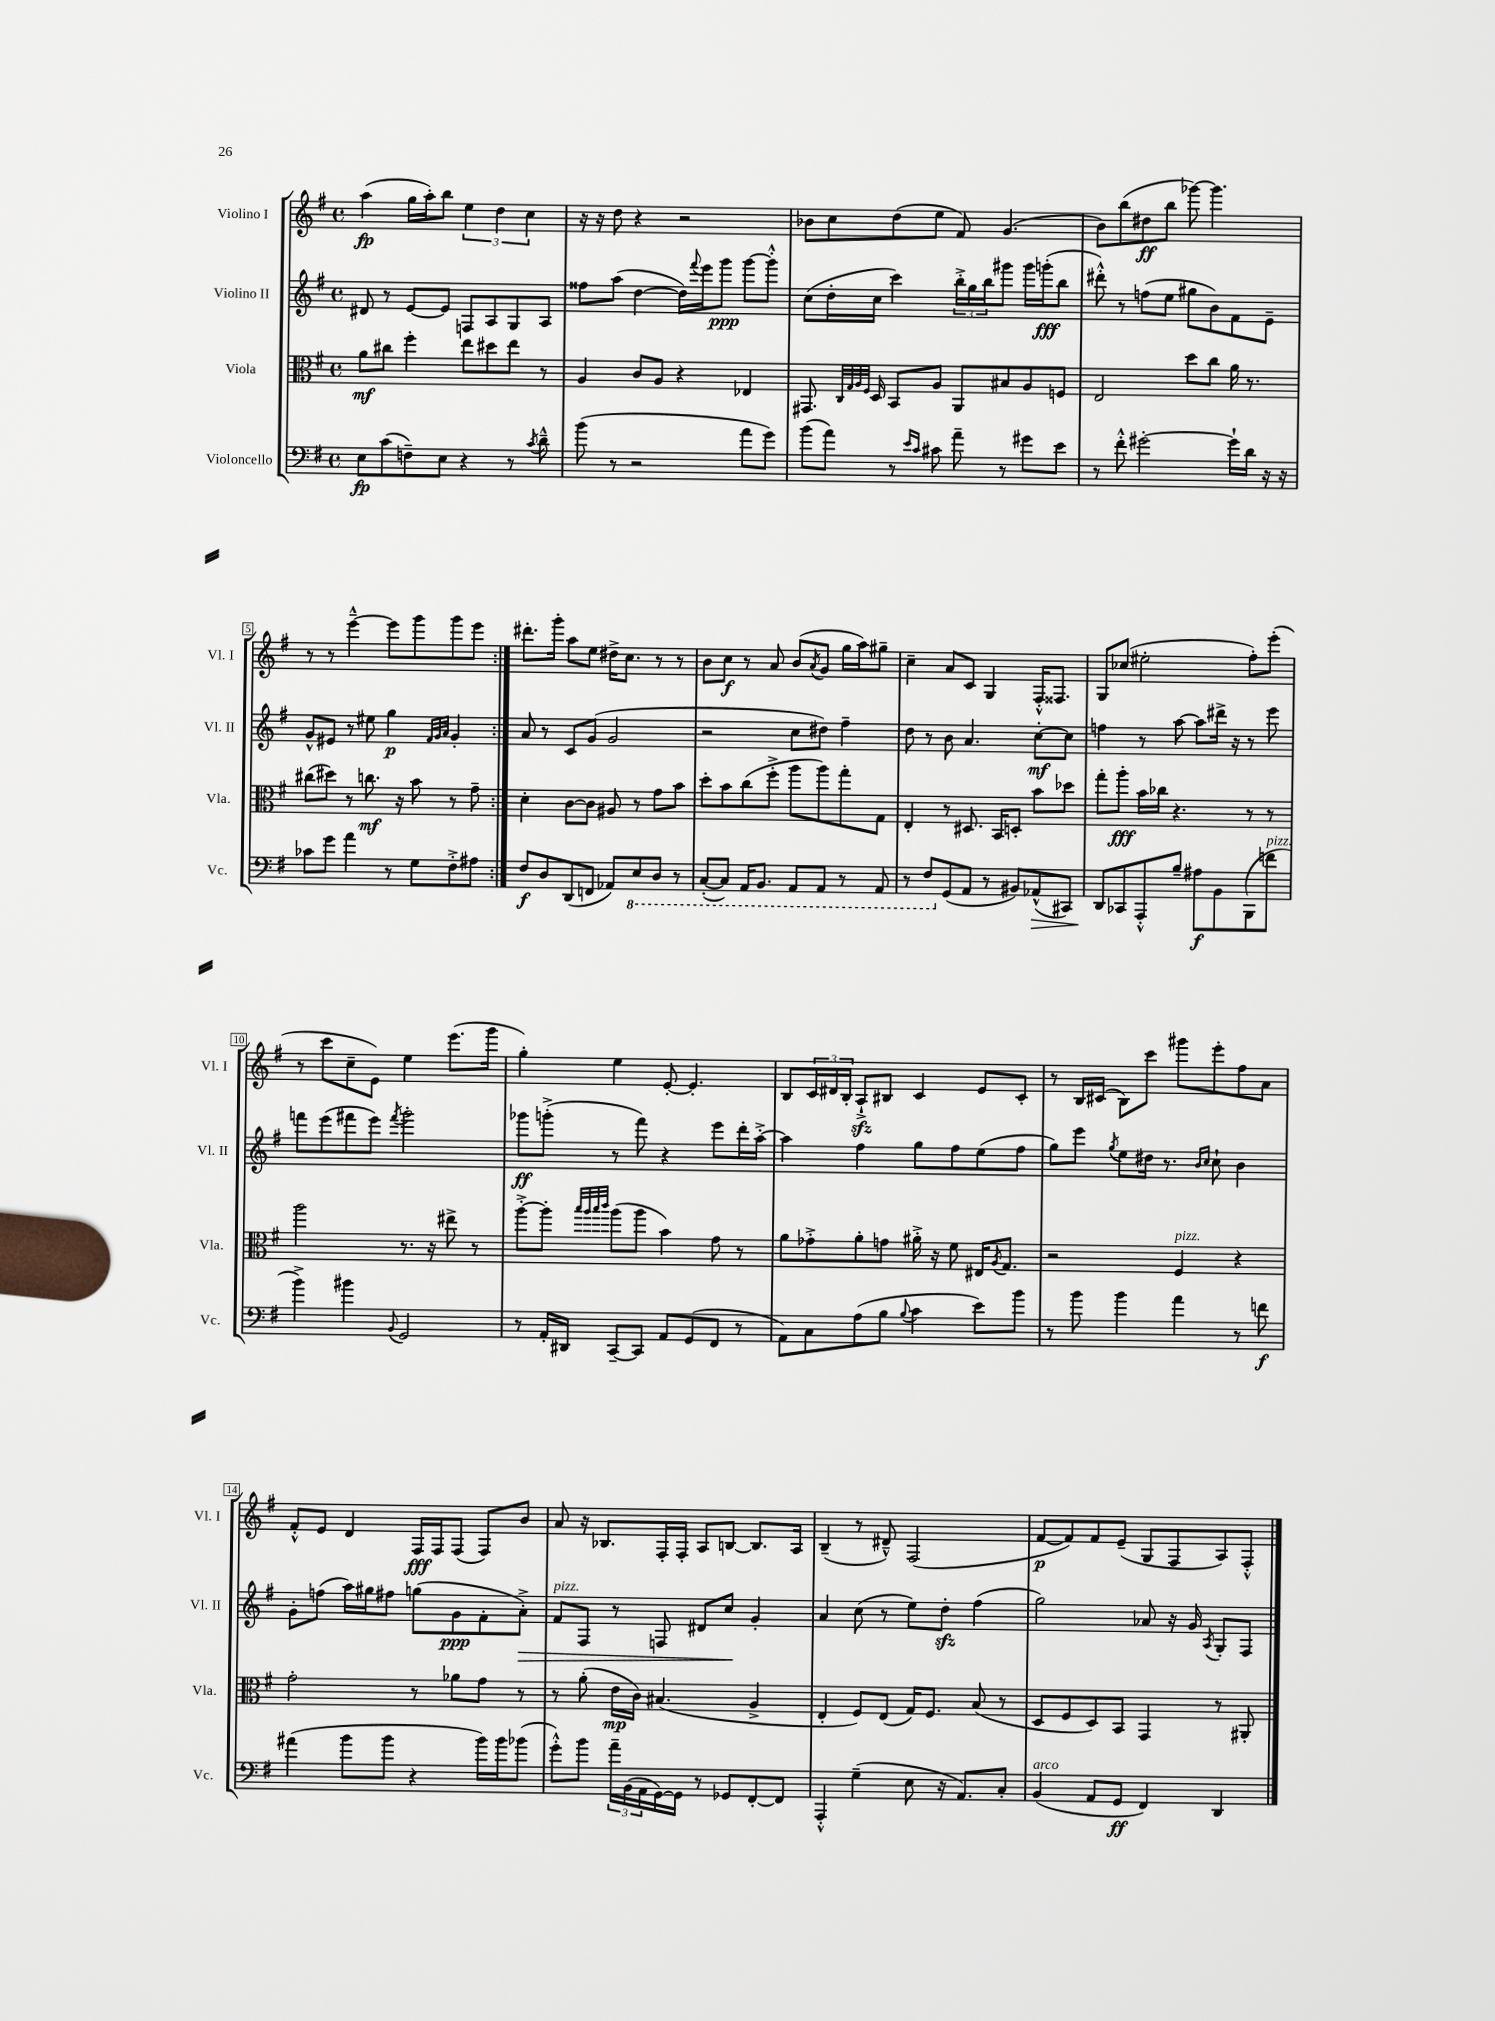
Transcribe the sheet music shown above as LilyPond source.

<<
\new StaffGroup <<
\new Staff = "s0" \with { instrumentName = "Violino I" shortInstrumentName = "Vl. I" } {
    \clef treble \key g \major \defaultTimeSignature \time 4/4
    \repeat volta 2 { a''4\fp( g''16 a''16-.) b''8 \tuplet 3/2 { e''4 d''4 c''4 } |
    r16 r16 d''8 r4 r2 |
    bes'8 c''8 d''8( e''8 fis'8) g'4.( |
    b'8) b''8( dis''8\ff b''8 ges'''8~) ges'''4. |
    r8 r8 e'''4~---^ e'''8 g'''8 g'''8 e'''8 | }
    dis'''8.-. g'''16-. a''8 e''8 dis''16-> c''8. r8 r8 |
    b'8 c''8\f r8 a'8 b'8( \acciaccatura { a'8 } g'8 g''16 a''16) gis''8-- |
    c''4-- a'8 c'8 g4 fis16-.-^ fisis8. |
    g8 ces''8( eis''2-. fis''8-.) e'''8-.( |
    r8 c'''8 c''8-- e'8) e''4 e'''8.( g'''16 |
    g''4-.) e''4 e'8~-. e'4.-. |
    b8 \tuplet 3/2 { c'16 dis'16 b16-. } a8-!->\sfz bis8 c'4 e'8 c'8-. |
    r8 b16 cis'16( b8) c'''8 gis'''8 e'''8-. fis''8 a'8 |
    fis'8-.-^ e'8 d'4 fis16\fff fis16 fis8( fis8) b'8 |
    a'8 r16 bes8. fis16-. fis16-. a8 b8~ b8. a16 |
    b4--( r8 dis'8---^) fis2( |
    fis'8~\p fis'8) fis'8 e'8--( g8 fis8 a8) fis8-.-^ \bar "|." |
}
\new Staff = "s1" \with { instrumentName = "Violino II" shortInstrumentName = "Vl. II" } {
    \clef treble \key g \major \defaultTimeSignature \time 4/4
    \repeat volta 2 { dis'8 r8 e'8~ e'8 f8 a8 g8 a8 |
    fisis''8 a''8( d''4~ d''16) \appoggiatura { fis'''8 } e'''16 g'''8\ppp g'''8~ g'''8-.-^ |
    c''8( d''16-. c''16 c'''4) \tuplet 3/2 { b''16-.-> g''16 b''16 } gis'''8 gis'''16 g'''16-.\fff( b''8 |
    dis'''8-.-^) r8 f''8( e''8 gis''8 b'8) fis'8 e'8-- |
    g'8-^ eis'8 r8 eis''8 g''4\p \grace { fis'32 g'32 a'32 } g'4-. | }
    a'8 r8 c'8 g'8( g'2 |
    r2 c''8 dis''8) fis''4-- |
    d''8 r8 b'8 a'4. c''8~-.\mf c''8 |
    f''4 r8 a''8~ a''8 dis'''16-> r16 r8 e'''8 |
    f'''8 e'''8( fis'''8 e'''8) \acciaccatura { fis'''8 } g'''2-. |
    ges'''8\ff g'''8-.->( r8 fis'''8) r4 e'''8 d'''16-. a''16~-.-> |
    a''4 fis''4 g''8 fis''8 e''8( fis''8 |
    g''8) e'''8 \acciaccatura { g''8 } e''8 dis''16 r8. \grace { b'16 c''16 } c''8-! b'4 |
    g'8-. f''8( a''16) gis''16 fis''8 g''8( g'8\ppp fis'8-. a'8-.->\>) |
    fis'8^\markup { \italic "pizz." } fis8 r8 f8 dis'8 c''8\! g'4-. |
    a'4 c''8( r8 e''8) d''8-.\sfz fis''4( |
    g''2) aes'8 r16 g'16 \acciaccatura { a8 } g8-. fis8 \bar "|." |
}
\new Staff = "s2" \with { instrumentName = "Viola" shortInstrumentName = "Vla." } {
    \clef alto \key g \major \defaultTimeSignature \time 4/4
    \repeat volta 2 { a'8\mf cis''8 fis''4-. e''8 dis''8 e''8 r8 |
    a4 c'8 a8 r4 ees4 |
    gis,8. \grace { c32 g32 a32 fis32 } d16 b,8 a8 a,8 bis8 a8 f8 |
    e2 d''8 c''8 a'16 r8. |
    cis''8( dis''8) r8 c''8.\mf r16 b'8 r8 g'8-- | }
    d'4-. c'8~ c'8 ais8 r8 g'8 b'8 |
    d''8-. b'8 c''8( fis''8-.-> a''8 a''8) g''8-. g8 |
    e4-. r8 dis8. b,16 d8-. b'8 des''8 |
    g''8-. a''8-.\fff b'16 ces''16 r4. r8 r8 |
    a''2 r8. r16 eis''8-> r8 |
    a''8~-.-> a''8-. \grace { b''32 a''32 b''32 c'''32 } a''8( a''8 b'4) g'8 r8 |
    a'8 ges'8-.-> a'8-. g'8 ais'16-.-> r16 fis'8 eis16 \acciaccatura { a8 } g8. |
    r2 fis4^\markup { \italic "pizz." } r4 |
    g'2-. r8 aes'8 g'8 r8 |
    r8 a'8-.( e'16\mp c'16) bis4.( a4-> |
    e4-. fis8) e8( g16) fis8. b8( r8 |
    d8 fis8 d8) b,8 g,4 r8 ais,8-. \bar "|." |
}
\new Staff = "s3" \with { instrumentName = "Violoncello" shortInstrumentName = "Vc." } {
    \clef bass \key g \major \defaultTimeSignature \time 4/4
    \repeat volta 2 { e8\fp c'8( f8--) e8 r4 r8 \acciaccatura { c'8 } d'8---^ |
    b'8( r8 r2 a'8 g'8) |
    b'8( a'8) r8 \grace { e'16 c'16 } cis'8 a'8-- r8 gis'8 e'8 |
    r8 fis'8-.-^ gis'2~-. gis'16-! d'16 r16 r16 |
    ces'8 g'8 a'4 r8 g8 fis8-.-> ais8 | }
    fis8\f d8 d,8( f,8 aes,8) \ottava #-1 e,8 d,8 r8 |
    c,8~-.( c,8) a,,16 b,,8. a,,8 a,,8 r8 a,,8 |
    r8 fis,8 \ottava #0 g,8( a,8 r8 bis,8) aes,8-^\>( cis,8) |
    d,8\! ces,8 a,,8-.-^ b8-- ais8\f b,8 b,,8( f'8^\markup { \italic "pizz." } |
    b'4->) bis'4 \appoggiatura { b,8 } g,2 |
    r8 a,16-. dis,16 c,8~-- c,8 a,8 g,8( fis,8 r8 |
    a,8) c8 a8( b8 \appoggiatura { b8 } c'4 e'8) b'8 |
    r8 b'8 b'4 a'4 r8 f'8\f |
    ais'4( b'8 b'8 r4 b'16) b'16 bes'8( |
    g'8-.-^) b'8 \tuplet 3/2 { a'16-- b,16( a,16 } g,16~) g,16 r8 ges,8 fis,8~-. fis,8 |
    a,,4-.-^ g4--( e8 r16 a,8.) c8-. |
    b,4^\markup { \italic "arco" }( a,8 g,8\ff fis,4) d,4 \bar "|." |
}
>>
>>
\layout { \context { \Score \override BarNumber.stencil = #(make-stencil-boxer 0.1 0.3 ly:text-interface::print) } }
